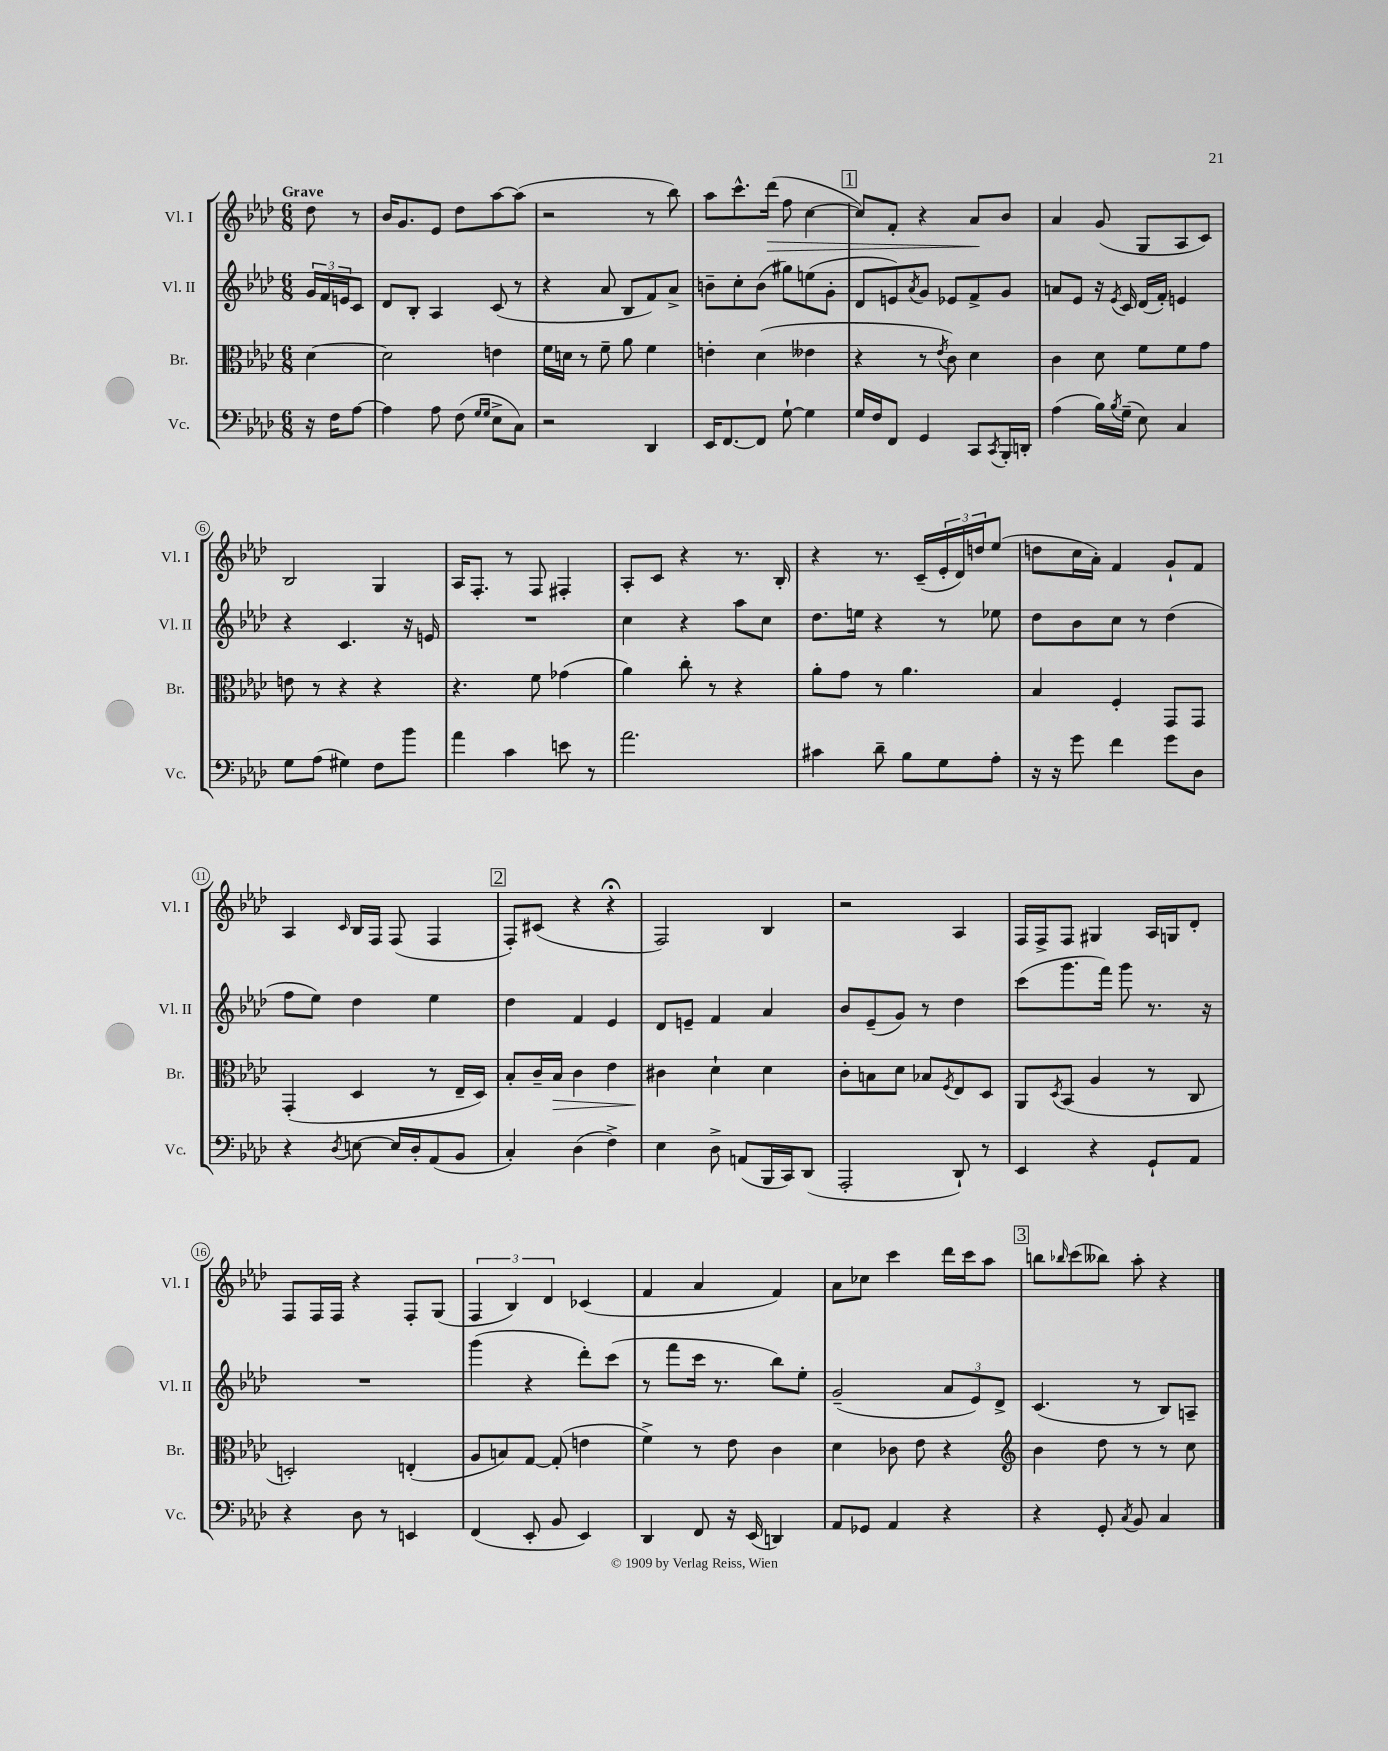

**kern	**kern	**kern	**kern
*staff4	*staff3	*staff2	*staff1
*clefF4	*clefC3	*clefG2	*clefG2
*k[b-e-a-d-]	*k[b-e-a-d-]	*k[b-e-a-d-]	*k[b-e-a-d-]
*M6/8	*M6/8	*M6/8	*M6/8
16r	[4d-	24g	8dd-
.	.	24f	.
16F	.	.	.
.	.	24e	.
[8A-	.	8c	8r
=	=	=	=
4A-]	2d-]	8d-	16b-
.	.	.	8.g
.	.	8B-'	.
8A-	.	4A-	8e-
(8F	.	.	8dd-
16qqG	.	.	.
16qqG	.	.	.
8E-^	4e	(8c	[8aa-
8C)	.	8r	(8aa-]
=	=	=	=
2r	16f	4r	2r
.	16d	.	.
.	8r	.	.
.	8f~	8a-	.
.	8a-	8B-	.
4DD-	4f	8f)	8r
.	.	8a-^	8bb-)
=	=	=	=
16EE-	4e'	8b~	8aa-
[8.FF	.	.	.
.	.	8cc'	8.ccc^^
8FF]	(4d-	(8b	.
.	.	.	(16ddd-
[8G`	.	8gg#)	8ff
4G]	4e--	(8ee	[4cc
.	.	8g'	.
=	=	=	=
16G	4r	8d-	8cc])
16F	.	.	.
8FF	.	8e)	8f'
.	.	8qa-	.
4GG	8r	8g	4r
.	8qe-	.	.
.	8c)	8e-	.
8CC	4d-	8f^	8a-
8qCC	.	.	.
16BBB-'	.	8g	8b-
16DD'	.	.	.
=	=	=	=
(4A-	4c	8a	4a-
.	.	8e-	.
16B-)	8d-	16r	(8g
8qB-	.	8qe-	.
(16G~	.	16c	.
8E-)	8f	(16d-	8G
.	.	16f')	.
4C	8f	4e	8A-
.	8g	.	8c)
=	=	=	=
8G	8e	4r	2B-
(8A-	8r	.	.
4G#)	4r	4.c	.
8F	4r	.	4G
8b-	.	16r	.
.	.	16e	.
=	=	=	=
4a-	4.r	2.r	16A-
.	.	.	8.F'
4c	.	.	8r
.	8f	.	8F
8e	(4g-	.	4F#'
8r	.	.	.
=	=	=	=
2.a-	4a-)	4cc	8A-'
.	.	.	8c
.	8cc'	4r	4r
.	8r	.	.
.	4r	8aa-	8.r
.	.	8cc	.
.	.	.	16B-'
=	=	=	=
4c#	8a-'	8.dd-	4r
.	8g	.	.
.	.	16ee	.
8d-~	8r	4r	8.r
8B-	4.a-	.	.
.	.	.	(16c~
8G	.	8r	24e-'
.	.	.	24d-)
.	.	.	24dd
8A-'	.	8ee-	(8ee-
=	=	=	=
16r	4B-	8dd-	8dd
16r	.	.	.
8g	.	8b-	16cc
.	.	.	16a-')
4f	4F'	8cc	4f
.	.	8r	.
8g	8GG	(4dd-	8g`
8D-	8GG	.	8f
=	=	=	=
4r	(4GG'	8ff	4A-
.	.	8ee-)	.
8qD-	.	.	16qqc
[8E	4D-	4dd-	16B-
.	.	.	16F
16E]	.	.	(8F
16D-'	.	.	.
(8AA-	8r	4ee-	4F
8BB-	16E-~	.	.
.	16D-)	.	.
=	=	=	=
4C')	8B-'	4dd-	8F')
.	16c~	.	(8c#
.	16B-	.	.
(4D-	4c	4f	4r
4F^)	4e-	4e-	4r;
=	=	=	=
4E-	4c#	8d-	2F)
.	.	8e~	.
8D-^	4d-`	4f	.
(8AA	.	.	.
16BBB-	4d-	4a-	4B-
16CC)	.	.	.
(8DD-	.	.	.
=	=	=	=
2AAA-'	8c'	8b-	2r
.	8B	(8e-~	.
.	8d-	8g)	.
.	8B-	8r	.
.	8qF	.	.
8DD-`)	8E-	4dd-	4A-
8r	8D-	.	.
=	=	=	=
4EE-	8AA-	(8ccc	16F
.	.	.	16F^
.	8qD-	.	.
.	(8BB-	8.ggg	8F
4r	4A-	.	4G#
.	.	16fff)	.
.	.	8ggg	.
8GG`	8r	8.r	16A-
.	.	.	16G
8AA-	8C	.	8d-'
.	.	16r	.
=	=	=	=
4r	2D')	2.r	8F
.	.	.	16F
.	.	.	16F
8D-	.	.	4r
8r	.	.	.
4EE	(4E'	.	8F'
.	.	.	(8G
=	=	=	=
(4FF	8A-	(4ggg	6F
.	8B)	.	.
.	.	.	6B-)
8EE-'	[8G	4r	.
.	.	.	6d-
8BB-	(8G']	.	.
4EE-)	4e	8ddd-')	(4c-
.	.	(8ccc	.
=	=	=	=
4DD-	4f^)	8r	4f
.	.	8fff	.
8FF	8r	16ccc	4a-
.	.	8.r	.
16r	8e-	.	.
(16EE-	.	.	.
4DD)	4c	8bb-)	4f)
.	.	8ee-'	.
=	=	=	=
8AA-	4d-	(2g~	8a-
8GG-	.	.	8cc-
4AA-	8c-	.	4ccc
.	8e-	.	.
4r	4r	12a-	16ddd-
.	.	.	16ccc
.	.	12e-)	.
.	.	.	8aa-
.	.	12d-^	.
=	=	=	=
*	*clefG2	*	*
4r	4b-	(4.c	8bb
.	.	.	16qqbb-
.	.	.	(8ccc
8GG'	8dd-	.	8bb--)
8qC	.	.	.
8BB-	8r	8r	8aa-'
4C	8r	8B-)	4r
.	8cc	8A~	.
==	==	==	==
*-	*-	*-	*-
